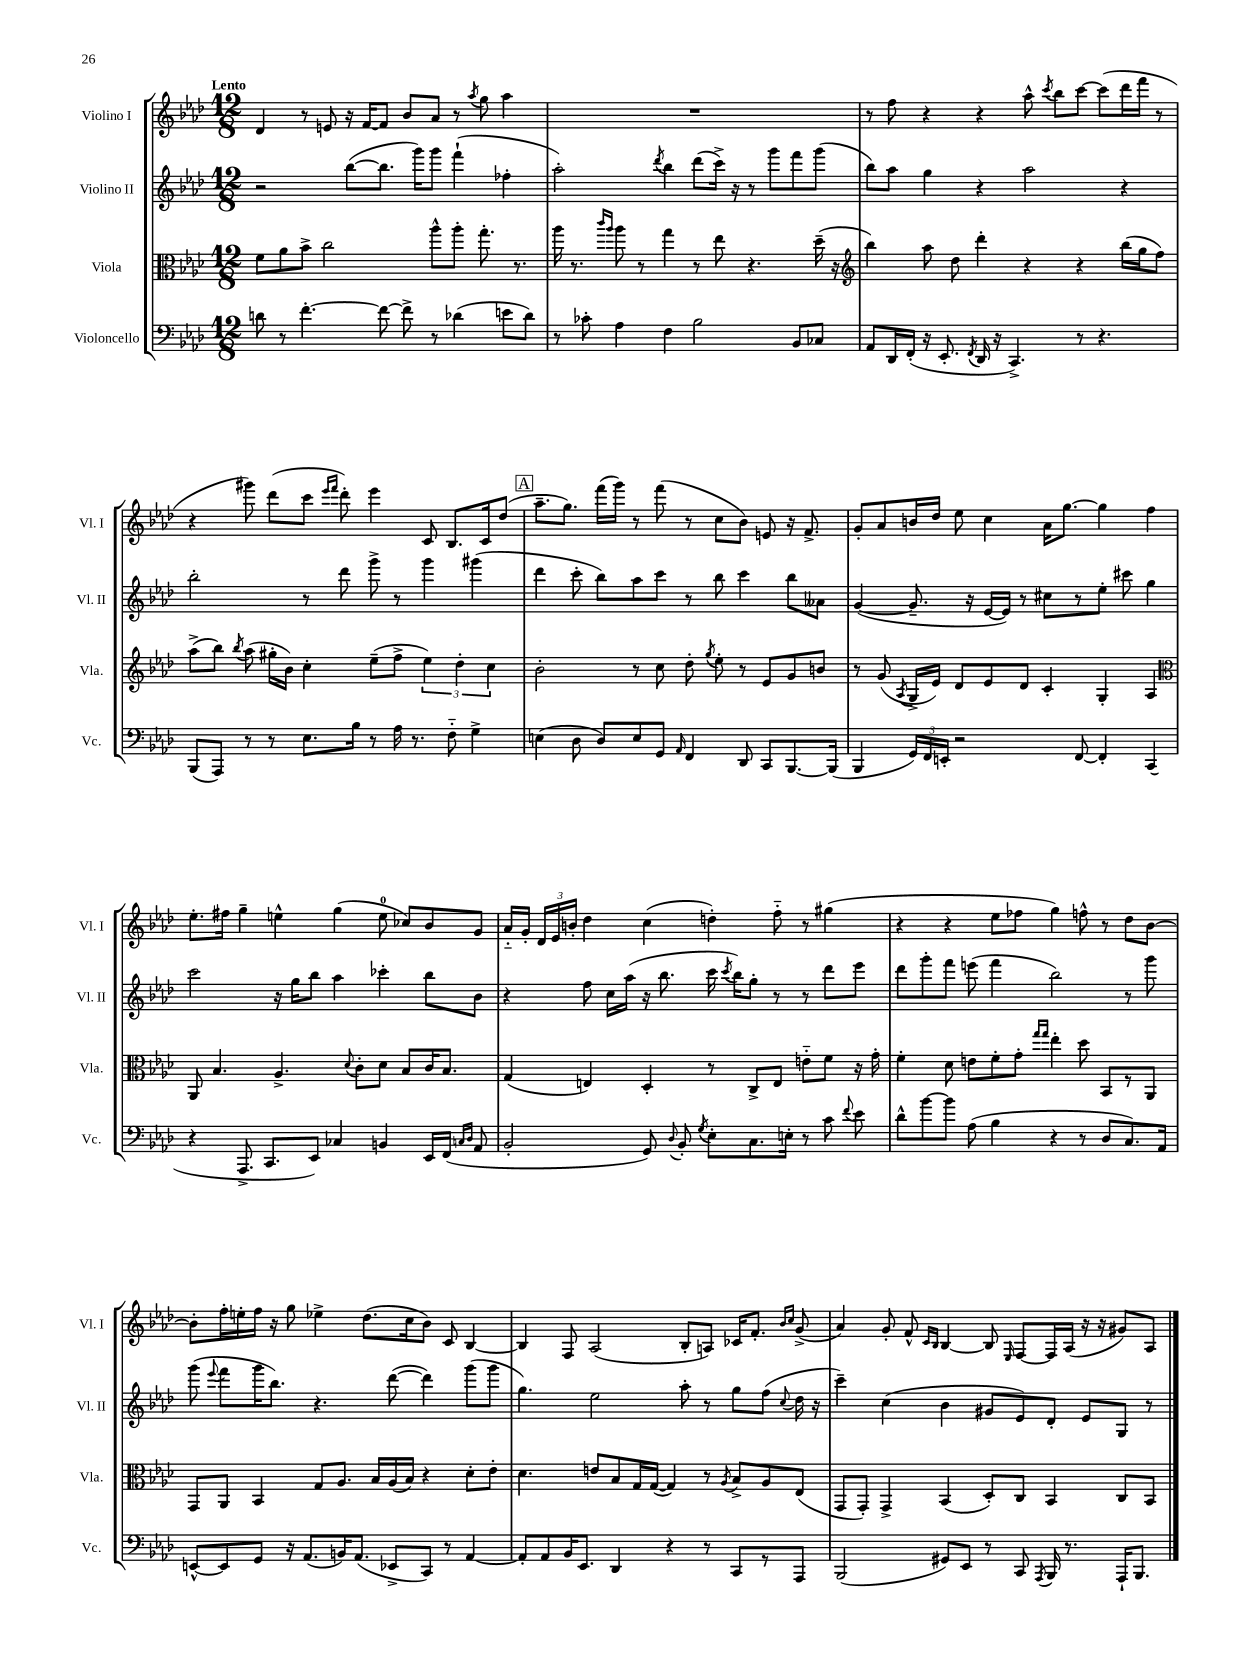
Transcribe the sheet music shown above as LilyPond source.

<<
\new StaffGroup <<
\new Staff = "s0" \with { instrumentName = "Violino I" shortInstrumentName = "Vl. I" } {
    \clef treble \key aes \major \numericTimeSignature \time 12/8 \tempo "Lento"
    \autoBeamOff des'4 r8 e'8 r16 f'16[~ f'8] bes'8[ aes'8] r8 \acciaccatura { aes''8 } g''8 aes''4 |
    R1. |
    r8 f''8 r4 r4 aes''8-^ \acciaccatura { c'''8 } bes''8[ c'''8]~ c'''8[( des'''16 f'''16] r8 |
    r4 gis'''8) des'''8[( c'''8] \grace { ees'''16[ f'''16] } des'''8-.) ees'''4 c'8 bes8.[ c'16 des''8]( |
    \mark \markup { \box "A" } aes''8.[-- g''8.]) f'''16[( g'''16]) r8 f'''8( r8 c''8[ bes'8]) e'8 r16 f'8.-> |
    g'8[-. aes'8 b'16 des''16] ees''8 c''4 aes'16[ g''8.]~ g''4 f''4 |
    ees''8.[-. fis''16] g''4-- e''4-^ g''4( e''8-0 ces''8[) bes'8 g'8] |
    aes'16[-_ g'16]-. \tuplet 3/2 { des'16[ ees'16 b'16]-. } des''4 c''4( d''4-.) f''8-_ r8 gis''4( |
    r4 r4 ees''8[ fes''8] g''4) f''8-^ r8 des''8[ bes'8]~ |
    bes'8[-. f''16-. e''16-. f''16] r16 g''8 ees''4-> des''8.[( c''16 bes'8]) c'8 bes4~ |
    bes4 f8 aes2( bes8[-. a8]) ces'16[ f'8.]-. \grace { bes'16[ c''16] } g'8->( |
    aes'4) g'8-. f'8-^ \grace { c'16[ bes16] } bes4~ bes8 \grace { ees16 } f8[~ f16 aes16]( r16 r16 gis'8[) aes8] \bar "|." |
}
\new Staff = "s1" \with { instrumentName = "Violino II" shortInstrumentName = "Vl. II" } {
    \clef treble \key aes \major \numericTimeSignature \time 12/8
    \autoBeamOff r2 bes''8[~( bes''8.] g'''16[) g'''8] f'''4-!( fes''4-. |
    aes''2-.) \acciaccatura { des'''8 } bes''4 des'''8[( c'''16]->) r16 r8 g'''8[ f'''8 g'''8]( |
    bes''8[) aes''8] g''4 r4 aes''2 r4 |
    bes''2-. r8 des'''8 g'''8-> r8 g'''4 gis'''4( |
    \mark \markup { \box "A" } des'''4 c'''8-. bes''8[) aes''8 c'''8] r8 bes''8 c'''4 bes''8[ aeses'8] |
    g'4~( g'8.-- r16 ees'16[~ ees'16]) r8 cis''8[ r8 ees''8]-. cis'''8 g''4 |
    c'''2 r16 g''16[ bes''8] aes''4 ces'''4-. bes''8[ bes'8] |
    r4 f''8 c''16[ aes''16]( r16 bes''8. c'''16 \acciaccatura { c'''8 } bes''16[) g''8]-. r8 r8 des'''8[ ees'''8] |
    des'''8[ g'''8-. f'''8] e'''8( f'''4 bes''2) r8 g'''8 |
    g'''8( \appoggiatura { ees'''8 } f'''8[ g'''16 bes''8.]) r4. des'''8~( des'''4) g'''8[( g'''8] |
    g''4.) ees''2 aes''8-. r8 g''8[ f''8]( \appoggiatura { c''8 } des''16 r16 |
    c'''4--) c''4( bes'4 gis'8[ ees'8) des'8]-. ees'8[ g8] r8 \bar "|." |
}
\new Staff = "s2" \with { instrumentName = "Viola" shortInstrumentName = "Vla." } {
    \clef alto \key aes \major \numericTimeSignature \time 12/8
    \autoBeamOff f'8[ aes'8 bes'8]-> c''2 aes''8[-^ aes''8]-. g''8.-. r8. |
    aes''16 r8. \grace { c'''16[ aes''16] } aes''8 r8 g''4 r8 ees''8 r4. des''16--( r16 |
    \clef treble bes''4) aes''8 des''8 des'''4-. r4 r4 bes''16[( g''16 f''8]) |
    aes''8[->( bes''8]) \acciaccatura { bes''8 } aes''8( gis''16[-. bes'16]) c''4-. ees''8[--( f''8]-> \tuplet 3/2 { ees''4) des''4-. c''4 } |
    \mark \markup { \box "A" } bes'2-. r8 c''8 des''8-. \acciaccatura { g''8 } ees''8-. r8 ees'8[ g'8 b'8] |
    r8 g'8( \acciaccatura { aes8 } g16[-> ees'16]) des'8[ ees'8 des'8] c'4-. g4-. aes4 |
    \clef alto aes,8 bes4. aes4.-> \appoggiatura { des'8 } c'8[-. des'8] bes8[ c'16 bes8.] |
    g4( e4) des4-. r8 c8[-> e8] e'8[-_ f'8] r16 g'16-. |
    f'4-. des'8 e'8[ f'8-. g'8]-. \grace { g''16[ g''16] } ees''4-. des''8 bes,8[ r8 aes,8] |
    g,8[ aes,8] bes,4 g8[ aes8.] bes16[ aes16( bes16]) r4 des'8[-. ees'8]-. |
    des'4. e'8[ bes8 g16 g16]~( g4) r8 \acciaccatura { aes8 } bes8[-> aes8 ees8]( |
    g,8[ g,8]-.) g,4-> bes,4( des8[-.) c8] bes,4 c8[ bes,8] \bar "|." |
}
\new Staff = "s3" \with { instrumentName = "Violoncello" shortInstrumentName = "Vc." } {
    \clef bass \key aes \major \numericTimeSignature \time 12/8
    \autoBeamOff d'8 r8 f'4.~-. f'8~ f'8-> r8 des'4( e'8[ des'8]) |
    r8 ces'8-. aes4 f4 bes2 bes,8[ ces8] |
    aes,8[ des,16 f,16]-.( r16 ees,8.-. \acciaccatura { f,8 } des,16 r16 c,4.->) r8 r4. |
    bes,,8[( aes,,8]) r8 r8 ees8.[ bes16] r8 aes16 r8. f8-_ g4-> |
    \mark \markup { \box "A" } e4( des8 des8[) e8 g,8] \grace { aes,16 } f,4 des,8 c,8[ bes,,8.~ bes,,16]( |
    bes,,4 \tuplet 3/2 { g,16[) f,16 e,16]-. } r2 f,8~ f,4-. c,4( |
    r4 aes,,8.-> c,8.[ ees,8]) ces4 b,4 ees,16[ f,16]( \grace { c16[ des16] } aes,8 |
    bes,2-. g,8) \appoggiatura { des8 } bes,8-. \acciaccatura { g8 } ees8[-. c8. e16]-. r8 c'8 \appoggiatura { f'8 } ees'8 |
    des'8[-^ bes'8~ bes'8] aes8( bes4 r4 r8 des8[ c8.) aes,16] |
    e,8[~-^ e,8 g,8] r16 aes,8.[( b,16) aes,8.]( ees,8[-> c,8]) r8 aes,4~ |
    aes,8[-. aes,8 bes,16 ees,8.] des,4 r4 r8 c,8[ r8 aes,,8] |
    bes,,2( gis,8[) ees,8] r8 c,8 \acciaccatura { aes,,8 } bes,,16 r8. aes,,16[-! bes,,8.] \bar "|." |
}
>>
>>
\layout { \context { \Score \remove "Bar_number_engraver" } }
